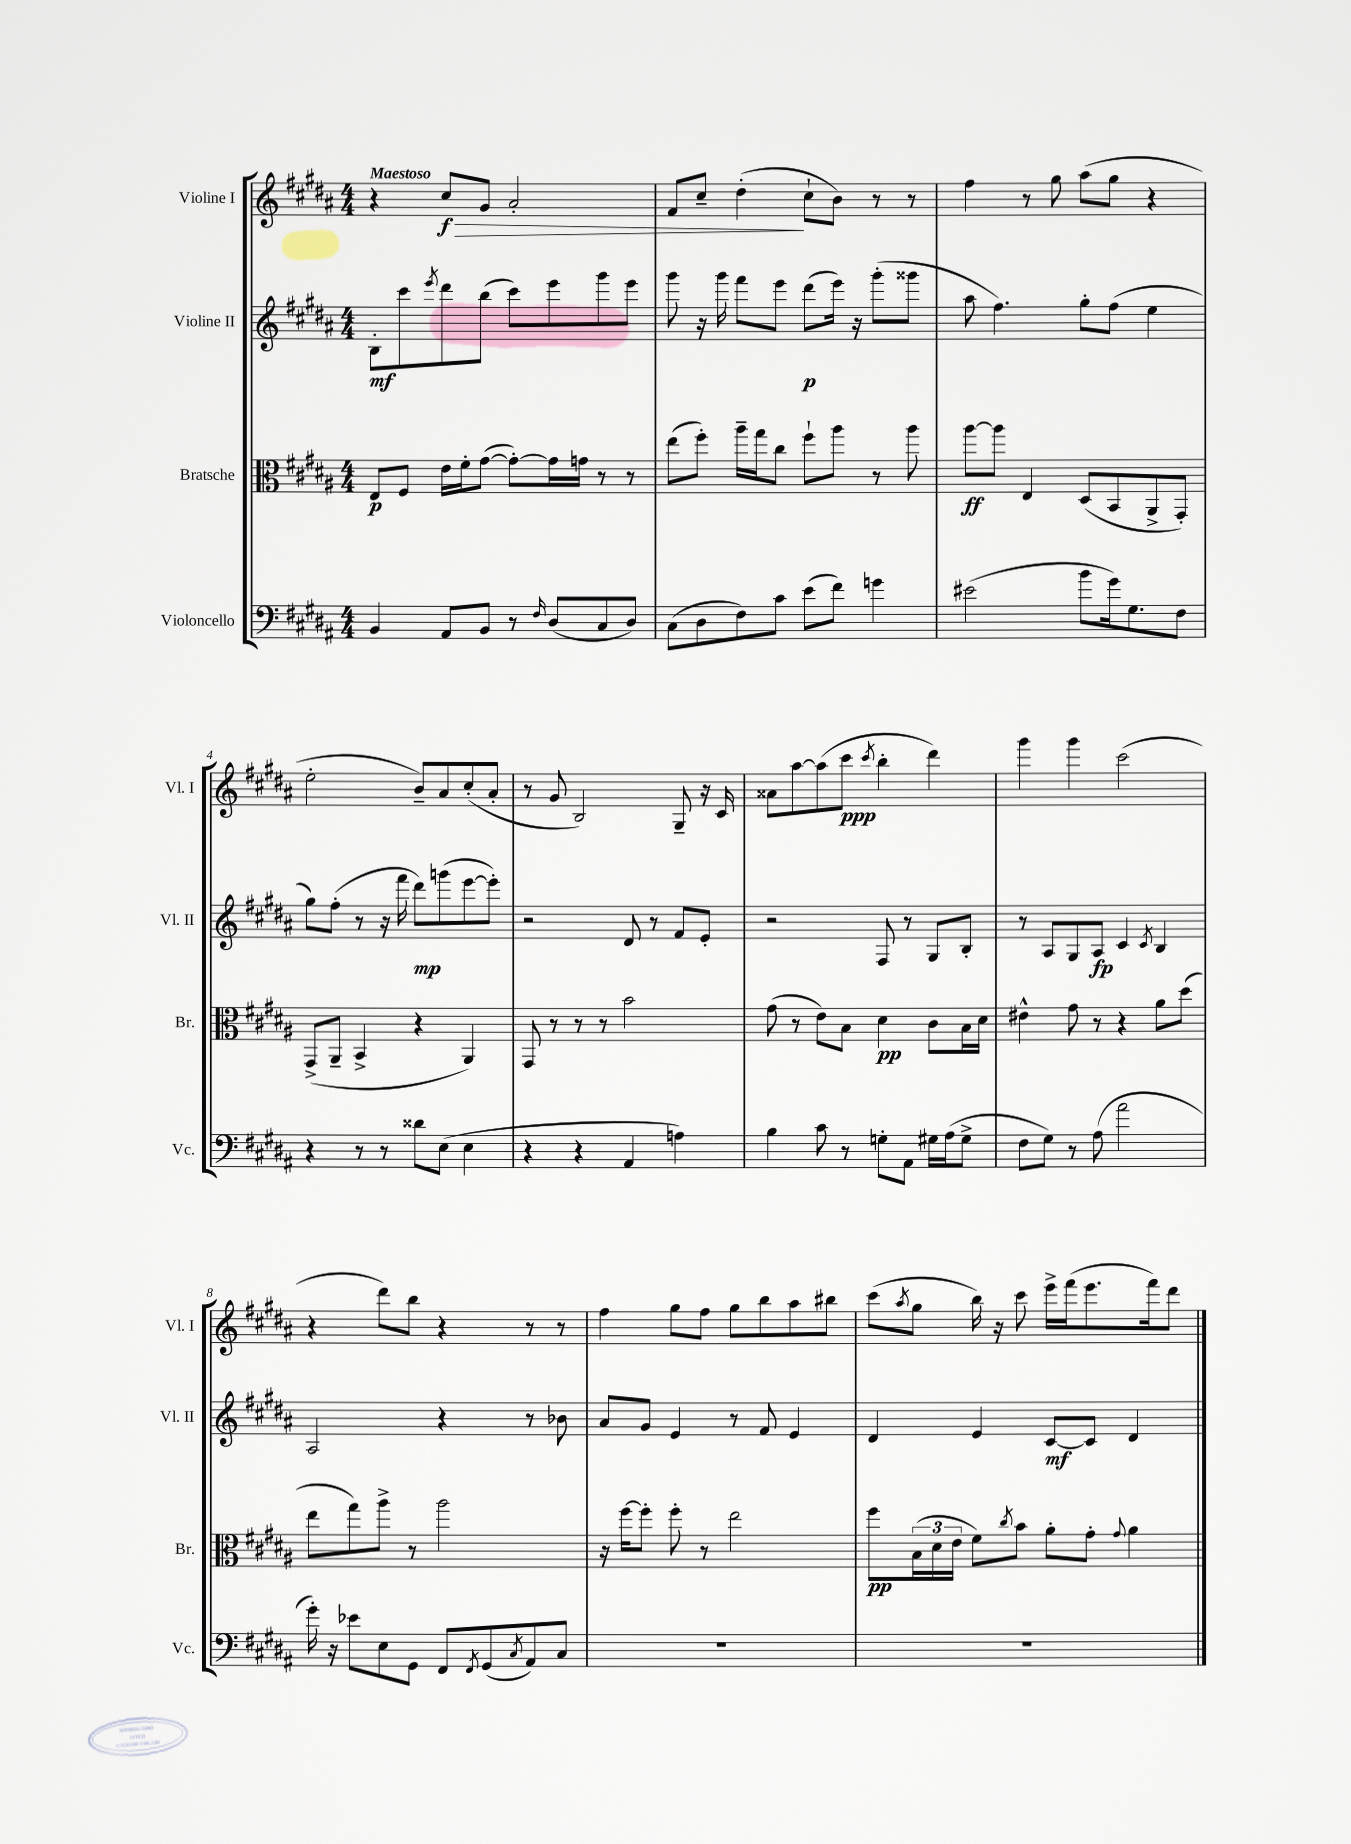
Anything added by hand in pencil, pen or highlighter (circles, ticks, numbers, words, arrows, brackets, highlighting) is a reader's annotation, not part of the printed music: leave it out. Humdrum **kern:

**kern	**kern	**dynam	**kern	**dynam	**kern	**dynam
*part4	*part3	*part3	*part2	*part2	*part1	*part1
*staff4	*staff3	*staff3	*staff2	*staff2	*staff1	*staff1
*I"Violoncello	*I"Bratsche	*	*I"Violine II	*	*I"Violine I	*
*I'Vc.	*I'Br.	*	*I'Vl. II	*	*I'Vl. I	*
*clefF4	*clefC3	*	*clefG2	*	*clefG2	*
*k[f#c#g#d#a#]	*k[f#c#g#d#a#]	*	*k[f#c#g#d#a#]	*	*k[f#c#g#d#a#]	*
*M4/4	*M4/4	*	*M4/4	*	*M4/4	*
=1	=1	=1	=1	=1	=1	=1
!	!	!	!	!	!LO:TX:a:B:t=Maestoso	!
4BB/	8E/L	p	8B'\L	mf	4r	.
.	8F#/J	.	8ccc#\	.	.	.
.	.	.	8qeee/	.	.	.
!	!	!	!	!	!	!LO:HP:b
8AA#/L	16e\LL	.	8ddd#\	.	8cc#/L	> f
.	16f#'\J	.	.	.	.	.
8BB/J	([8g#\J	.	(8bb\J	.	8g#/J	.
8r	8g#'\L_)	.	8ccc#\L)	.	2a#'/	.
16qqF#/	.	.	.	.	.	.
(8D#/L	16g#\L]	.	8eee\	.	.	.
.	16gn\JJ	.	.	.	.	.
8C#/	8r	.	8ggg#\	.	.	.
8D#/J)	8r	.	8eee\J	.	.	.
=2	=2	=2	=2	=2	=2	=2
(8C#\L	(8ee\L	.	8ggg#\	.	8f#/L	.
8D#\	8ff#'\J)	.	16r	.	8cc#~/J	.
.	.	.	16ggg#\	.	.	.
8F#\)	16aa#~\LL	.	8fff#\L	.	(4dd#'\	.
.	16gg#\J	.	.	.	.	.
8c#\J	8cc#\J	.	8eee\J	.	.	.
(8e\L	8ff#`\L	.	(8ddd#\L	p	8cc#`\L	]
8f#\J)	8aa#\J	.	16eee\Jk)	.	8b\J)	.
.	.	.	16r	.	.	.
4gn\	8r	.	(8ggg#'\L	.	8r	.
.	8aa#\	.	8ggg##X\J	.	8r	.
=3	=3	=3	=3	=3	=3	=3
(2e#X\	[8aa#\L	ff	8aa#\	.	4ff#\	.
.	8aa#\J]	.	4.ff#\)	.	.	.
.	4E/	.	.	.	8r	.
.	.	.	.	.	8gg#\	.
8b\L	(8D#/L	.	8gg#'\L	.	(8aa#\L	.
16g#\k)	8BB/	.	(8ff#\J	.	8gg#\J	.
8.G#\	.	.	.	.	.	.
.	8AA#^/	.	4ee\	.	4r	.
8F#\J	8GG#'/J)	.	.	.	.	.
!!LO:LB:g=z
=4	=4	=4	=4	=4	=4	=4
4r	(8GG#^/L	.	8gg#\L)	.	2ee'\	.
.	8AA#~/J	.	(8ff#'\J	.	.	.
8r	4BB^/	.	8r	.	.	.
8r	.	.	16r	.	.	.
.	.	.	16fff#\	.	.	.
8d##X\L	4r	.	8ddd#\L)	mp	8b~/L)	.
(8E\J	.	.	(8gggn\	.	8a#/	.
4E\	4AA#/)	.	[8eee\	.	(8cc#'/	.
.	.	.	8eee'\J])	.	8a#'/J	.
=5	=5	=5	=5	=5	=5	=5
4r	8GG#/	.	2r	.	8r	.
.	8r	.	.	.	8g#/	.
4r	8r	.	.	.	2B/)	.
.	8r	.	.	.	.	.
4AA#/	2b\	.	8d#/	.	.	.
.	.	.	8r	.	.	.
4An\)	.	.	8f#/L	.	8G#~/	.
.	.	.	8e'/J	.	16r	.
.	.	.	.	.	16c#/	.
=6	=6	=6	=6	=6	=6	=6
4B\	(8g#\	.	2r	.	8a##X\L	.
.	8r	.	.	.	[8aa#\	.
8c#\	8e\L)	.	.	.	(8aa#\]	.
8r	8B\J	.	.	.	8ccc#\J	ppp
.	.	.	.	.	8qccc#/	.
8Gn'\L	4d#\	pp	8F#/	.	4bb'\	.
8AA#\J	.	.	8r	.	.	.
16G#X\LL	8c#\L	.	8G#/L	.	4ddd#\)	.
(16A#\J	.	.	.	.	.	.
8G#^\J	16B\L	.	8B'/J	.	.	.
.	16d#\JJ	.	.	.	.	.
=7	=7	=7	=7	=7	=7	=7
8F#\L	4e#X^^\	.	8r	.	4ggg#\	.
8G#\J)	.	.	8A#/L	.	.	.
8r	8g#\	.	8G#/	.	4ggg#\	.
(8A#\	8r	.	8A#/J	fp	.	.
2a#\	4r	.	4c#/	.	(2ccc#\	.
.	.	.	8qc#/	.	.	.
.	8a#\L	.	4B/	.	.	.
.	(8dd#\J	.	.	.	.	.
!!LO:LB:g=z
=8	=8	=8	=8	=8	=8	=8
16g#'\)	8ee\L	.	2A#/	.	4r	.
16r	.	.	.	.	.	.
8e-X\L	8gg#\)	.	.	.	.	.
8E\	8aa#^\J	.	.	.	8ddd#\L)	.
8GG#\J	8r	.	.	.	8bb\J	.
8FF#/L	2aa#\	.	4r	.	4r	.
8qFF#/	.	.	.	.	.	.
(8GG#/	.	.	.	.	.	.
8qC#/	.	.	.	.	.	.
8AA#/)	.	.	8r	.	8r	.
8C#/J	.	.	8b-X\	.	8r	.
=9	=9	=9	=9	=9	=9	=9
1r	16r	.	8a#/L	.	4ff#\	.
.	[16ff#\KL	.	.	.	.	.
.	8ff#'\J]	.	8g#/J	.	.	.
.	8ff#'\	.	4e/	.	8gg#\L	.
.	8r	.	.	.	8ff#\J	.
.	2ee\	.	8r	.	8gg#\L	.
.	.	.	8f#/	.	8bb\	.
.	.	.	4e/	.	8aa#\	.
.	.	.	.	.	8bb#X\J	.
=10	=10	=10	=10	=10	=10	=10
1r	8ff#\L	pp	4d#/	.	(8ccc#\L	.
.	.	.	.	.	8qaa#/	.
.	(24B\L	.	.	.	8gg#\J	.
.	24d#\	.	.	.	.	.
.	24e\JJ	.	.	.	.	.
.	8f#\L)	.	4e/	.	16bb\)	.
.	.	.	.	.	16r	.
.	8qcc#/	.	.	.	.	.
.	8b\J	.	.	.	8ccc#\	.
.	8a#'\L	.	[8c#/L	mf	16eee^\LL	.
.	.	.	.	.	(16fff#\J	.
.	8g#'\J	.	8c#/J]	.	8.eee\	.
.	8qqg#/	.	.	.	.	.
.	4a#\	.	4d#/	.	.	.
.	.	.	.	.	16fff#\k)	.
.	.	.	.	.	8ddd#\J	.
==	==	==	==	==	==	==
*-	*-	*-	*-	*-	*-	*-
